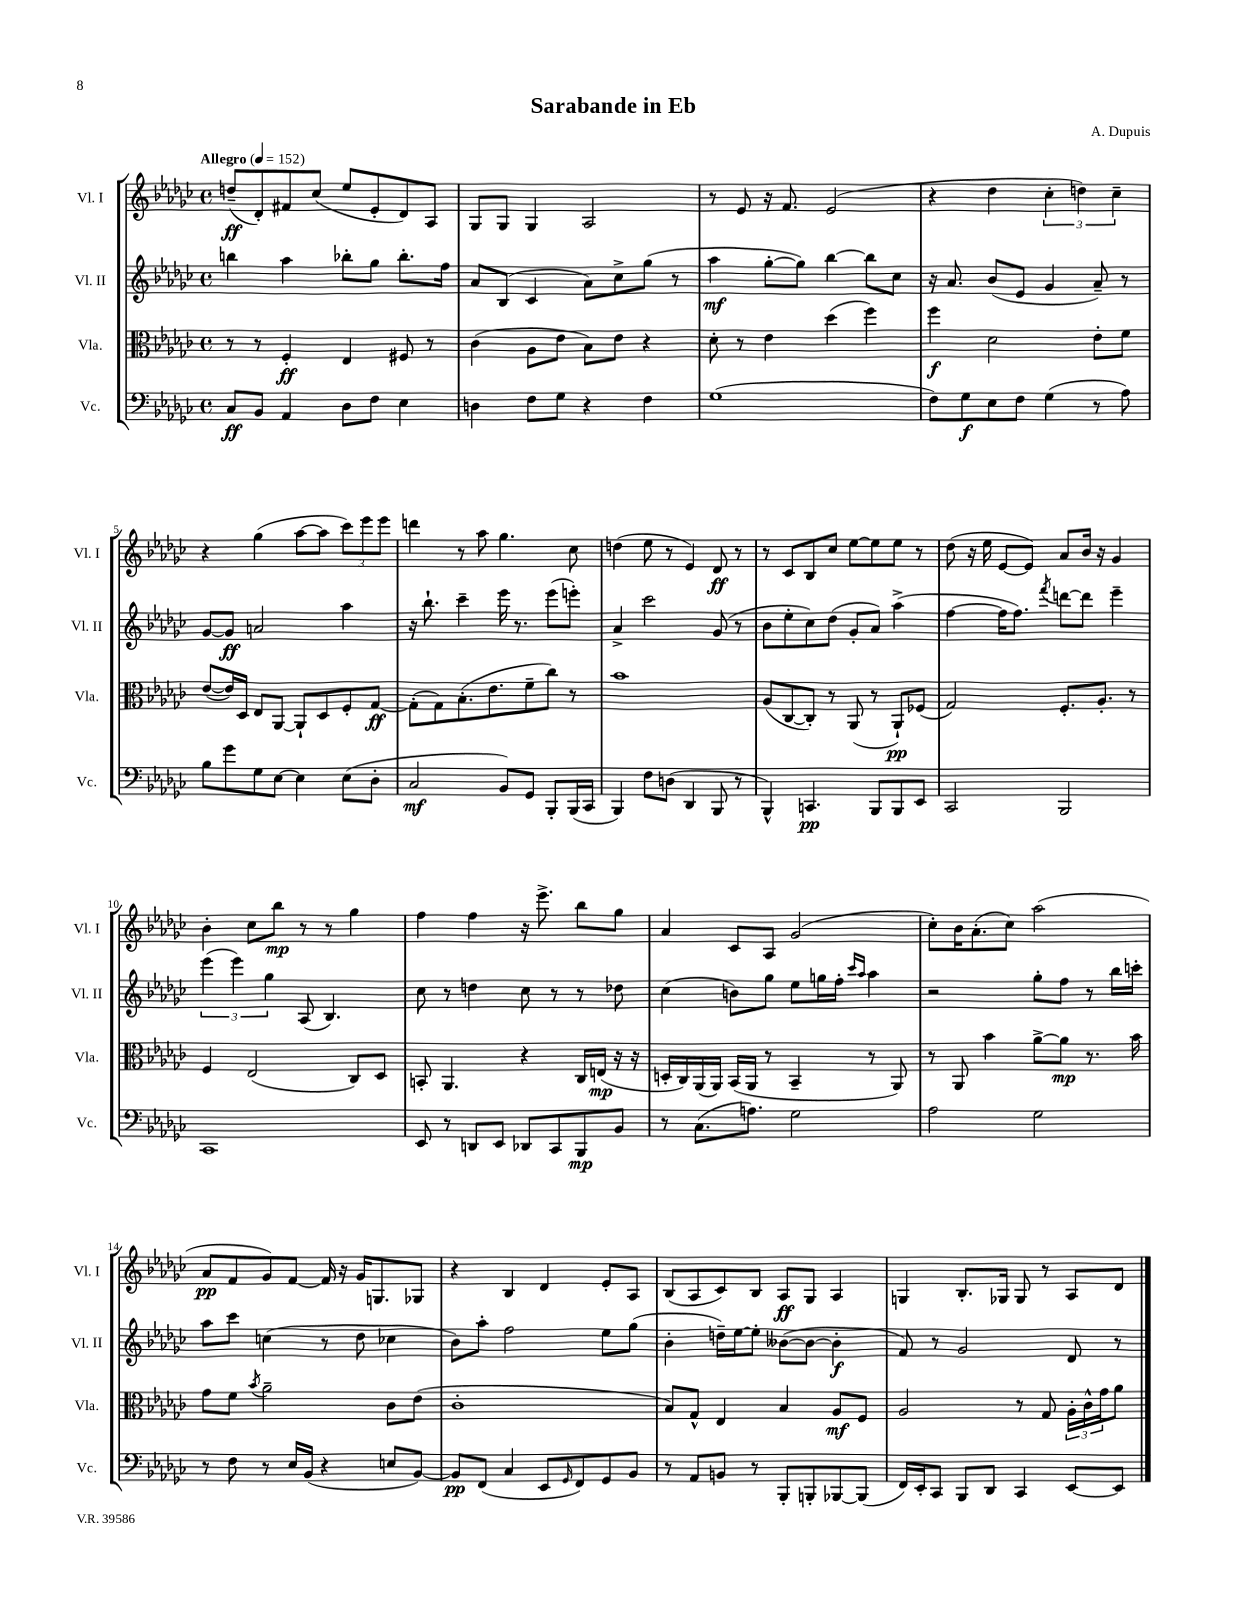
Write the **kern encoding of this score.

**kern	**kern	**kern	**kern
*staff4	*staff3	*staff2	*staff1
*clefF4	*clefC3	*clefG2	*clefG2
*k[b-e-a-d-g-c-]	*k[b-e-a-d-g-c-]	*k[b-e-a-d-g-c-]	*k[b-e-a-d-g-c-]
*M4/4	*M4/4	*M4/4	*M4/4
*met(c)	*met(c)	*met(c)	*met(c)
*MM152	*MM152	*MM152	*MM152
8C-	8r	4bb	(8dd~
8BB-	8r	.	8d-')
4AA-	4F'	4aa-	8f#
.	.	.	(8cc-
8D-	4E-	8bb-'	8ee-
8F	.	8gg-	8e-'
4E-	8F#	8.bb-'	8d-)
.	8r	.	8A-
.	.	16ff	.
=	=	=	=
4D	(4c-	8a-	8G-
.	.	(8B-	8G-
8F	8A-	4c-	4G-
8G-	8e-	.	.
4r	8B-)	8a-)	2A-
.	8e-	8cc-^	.
4F	4r	(8gg-	.
.	.	8r	.
=	=	=	=
(1G-	8d-'	4aa-	8r
.	8r	.	8e-
.	4e-	[8gg-'	16r
.	.	.	8.f
.	.	8gg-])	.
.	(4dd-	[4bb-	(2e-
.	4ff)	8bb-]	.
.	.	8cc-	.
=	=	=	=
8F)	4ff	16r	4r
.	.	8.a-	.
8G-	.	.	.
8E-	2d-	(8b-	4dd-
8F	.	8e-	.
(4G-	.	4g-	6cc-'
.	.	.	6dd)
8r	8e-'	8a-~)	.
.	.	.	6cc-~
8A-)	8f	8r	.
=	=	=	=
8B-	([8e-	[8g-	4r
8g-	16e-])	8g-]	.
.	16D-	.	.
8G-	8E-	2a	(4gg-
[8E-	[8AA-	.	.
4E-]	8AA-`]	.	[8aa-
.	8D-	.	8aa-]
(8E-	8F'	4aa-	12ccc-)
.	.	.	12eee-
8D-'	[8G-	.	.
.	.	.	12eee-
=	=	=	=
2C-	(8G-']	16r	4ddd
.	.	8.bb-`	.
.	8G-)	.	.
.	(8.B-'	4ccc-~	8r
.	.	.	8aa-
.	8.e-	.	.
8BB-)	.	16eee-	4.gg-
.	.	8.r	.
8GG-	8f~	.	.
8BBB-'	8cc-)	(8eee-	.
(16BBB-	8r	8eee')	8cc-
16CC-	.	.	.
=	=	=	=
4BBB-)	1b-	4a-^	(4dd
8F	.	2ccc-	8ee-
(8D	.	.	8r
4DD-	.	.	4e-)
8BBB-	.	(8g-	8d-
8r	.	8r	8r
=	=	=	=
4BBB-^^)	(8A-	8b-	8r
.	[8C-	8ee-'	8c-
4.CC	8C-'])	8cc-)	8B-
.	8r	(8dd-	8cc-
.	(8AA-	8g-'	[8ee-
8BBB-	8r	8a-)	8ee-]
8BBB-	8AA-`)	(4aa-^	8ee-
8EE-	(8F-	.	8r
=	=	=	=
2CC-	2G-)	[4ff	(8dd-
.	.	.	16r
.	.	.	16ee-
.	.	16ff]	[8e-
.	.	8.ff)	.
.	.	.	8e-])
.	.	8qfff	.
2BBB-	8.F'	[8ddd	8a-
.	.	8ddd]	16b-
.	8.A-'	.	16r
.	.	4eee-~	4g-
.	8r	.	.
=	=	=	=
1CC-	4F	(6eee-	4b-'
.	.	6eee-)	.
.	(2E-	.	8cc-
.	.	6gg-	.
.	.	.	8bb-
.	.	(8A-	8r
.	.	4.B-)	8r
.	8C-)	.	4gg-
.	8D-	.	.
=	=	=	=
8EE-	8BB'	8cc-	4ff
8r	4.AA-	8r	.
8DD	.	4dd	4ff
8EE-	.	.	.
8DD-	4r	8cc-	16r
.	.	.	8.eee-^
8CC-	.	8r	.
8BBB-	16C-	8r	8bb-
.	(16E	.	.
8BB-	16r	8dd-	8gg-
.	16r	.	.
=	=	=	=
8r	16D'	(4cc-	4a-
.	16C-)	.	.
(8.C-	(16AA-	.	.
.	16AA-)	.	.
.	(16BB-	8b)	8c-
8.A)	16AA-	.	.
.	8r	8gg-	8A-
2G-	4BB-~	8ee-	(2g-
.	.	16gg	.
.	.	16ff'	.
.	.	16qqccc-	.
.	.	16qqaa-	.
.	8r	4aa-	.
.	8AA-)	.	.
=	=	=	=
2A-	8r	2r	8cc-')
.	8AA-	.	16b-
.	.	.	(8.a-'
.	4b-	.	.
.	.	.	8cc-)
2G-	[8a-^	8gg-'	(2aa-
.	8a-]	8ff	.
.	8.r	8r	.
.	.	16bb-	.
.	16b-	16ccc'	.
=	=	=	=
8r	8g-	8aa-	8a-
8F	8f	8ccc-	8f
.	8qb-	.	.
8r	2a-~	(4cc	8g-)
16E-	.	.	[8f
(16BB-	.	.	.
4r	.	8r	16f]
.	.	.	16r
.	.	8dd-	16g-
.	.	.	8.G
8E	8c-	4cc-	.
[8BB-)	(8e-	.	8G-
=	=	=	=
8BB-]	1c-'	8b-)	4r
(8FF	.	8aa-'	.
4C-	.	2ff	4B-
8EE-	.	.	4d-
16qqGG-	.	.	.
8FF)	.	.	.
8GG-	.	8ee-	8e-'
8BB-	.	(8gg-	8A-
=	=	=	=
8r	8B-)	4b-'	(8B-
8AA-	8G-^^	.	8A-
8BB	4E-	16dd~)	8c-)
.	.	[16ee-	.
8r	.	8ee-']	8B-
8BBB-'	4B-	([8b--	8A-
8BBB'	.	8b--_	8G-
[8BBB-	8A-	4b--']	4A-
(8BBB-]	8F	.	.
=	=	=	=
16FF)	2A-	8f)	4G
16EE-'	.	.	.
8CC-	.	8r	.
8BBB-	.	2g-	8.B-'
8DD-	.	.	.
.	.	.	16G-
4CC-	8r	.	8G-
.	8G-	.	8r
[8EE-	24A-'	8d-	8A-
.	24c-^^	.	.
.	24g-	.	.
8EE-]	8a-	8r	8d-
==	==	==	==
*-	*-	*-	*-
